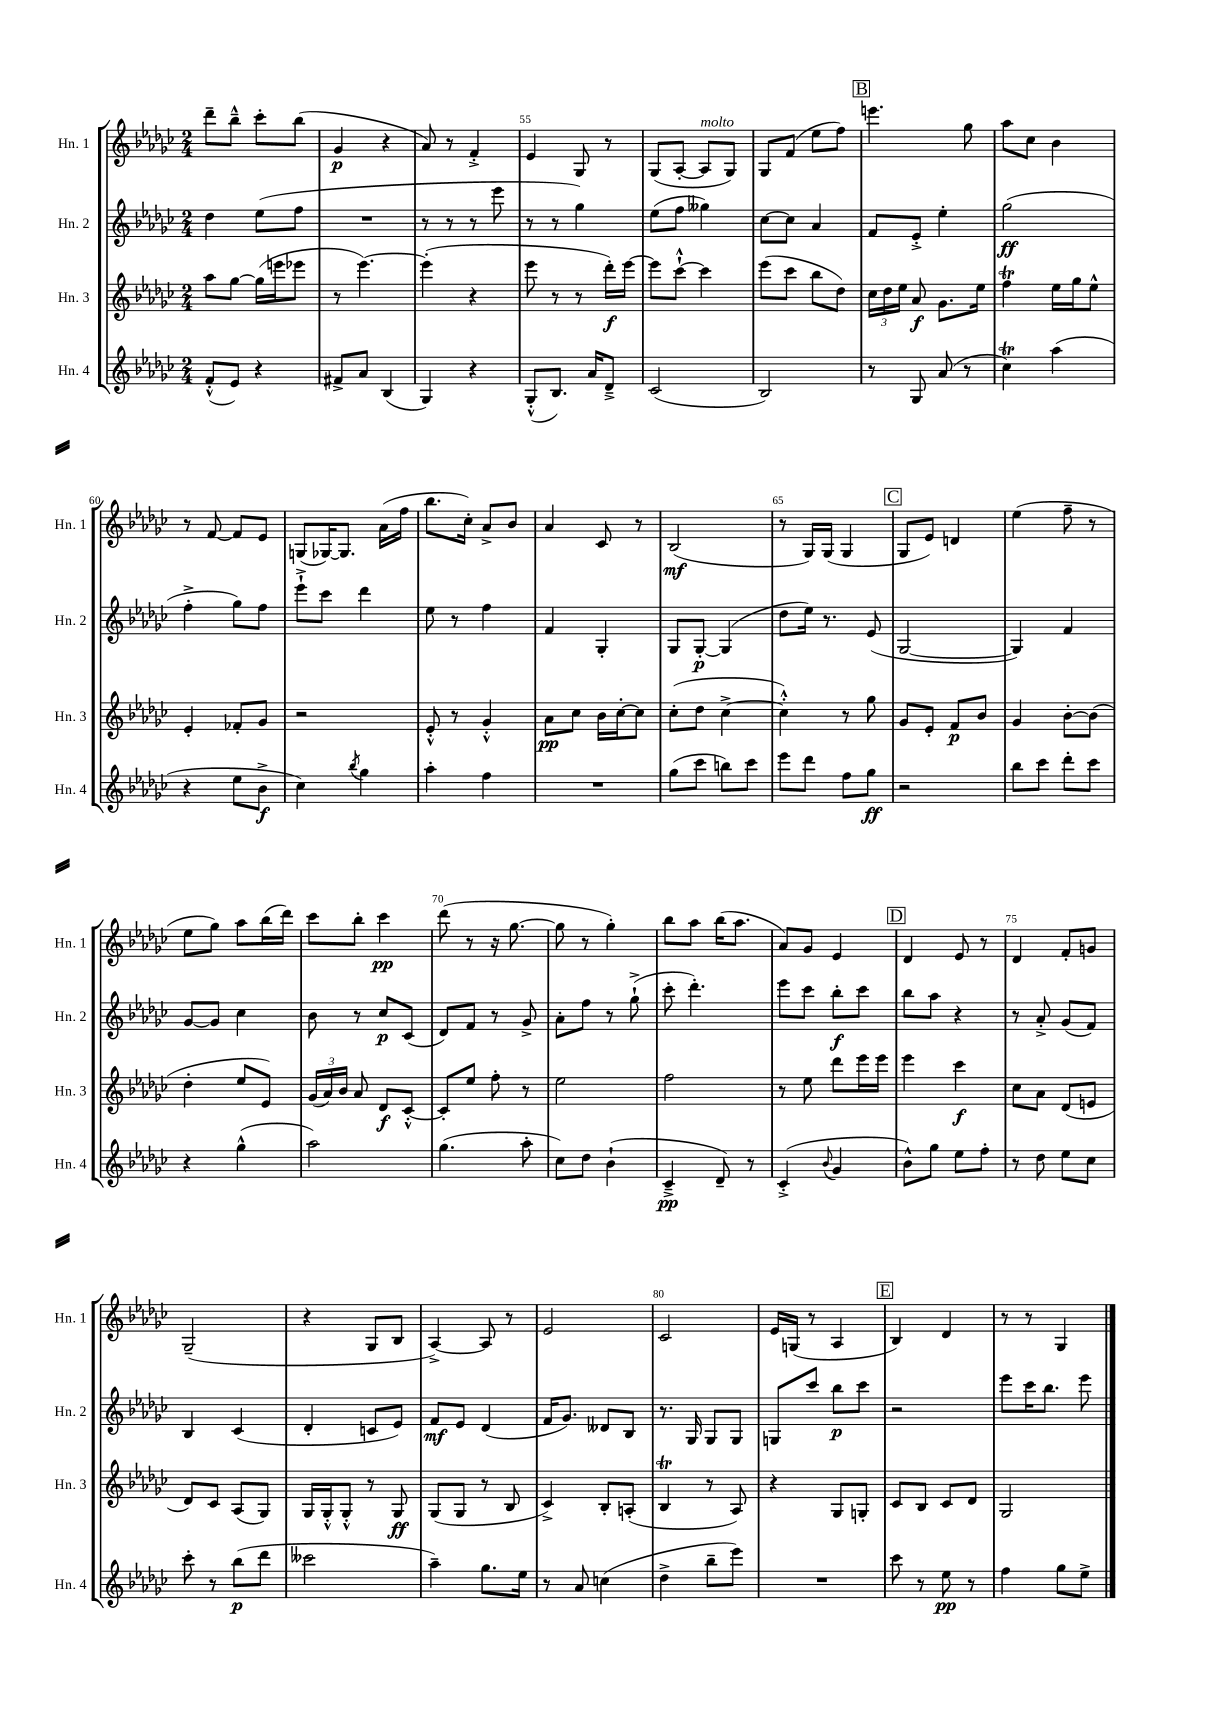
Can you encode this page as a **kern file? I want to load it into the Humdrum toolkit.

**kern	**dynam	**kern	**dynam	**kern	**dynam	**kern	**dynam
*part4	*part4	*part3	*part3	*part2	*part2	*part1	*part1
*staff4	*staff4	*staff3	*staff3	*staff2	*staff2	*staff1	*staff1
*I"Hn. 4	*	*I"Hn. 3	*	*I"Hn. 2	*	*I"Hn. 1	*
*I'Hn. 4	*	*I'Hn. 3	*	*I'Hn. 2	*	*I'Hn. 1	*
*clefG2	*	*clefG2	*	*clefG2	*	*clefG2	*
*k[b-e-a-d-g-c-]	*	*k[b-e-a-d-g-c-]	*	*k[b-e-a-d-g-c-]	*	*k[b-e-a-d-g-c-]	*
*M2/4	*	*M2/4	*	*M2/4	*	*M2/4	*
=52	=52	=52	=52	=52	=52	=52	=52
(8f'^^/L	.	8aa-\L	.	4dd-\	.	8ddd-~\L	.
8e-/J)	.	[8gg-\J	.	.	.	8bb-~^^\J	.
4r	.	(16gg-\LL]	.	(8ee-\L	.	8ccc-'\L	.
.	.	16eeen\J	.	.	.	.	.
.	.	8eee-X\J	.	8ff\J	.	(8bb-\J	.
=53	=53	=53	=53	=53	=53	=53	=53
8f#X^/L	.	8r	.	2r	.	4g-/	p
8a-/J	.	[4.eee-\)	.	.	.	.	.
(4B-/	.	.	.	.	.	4r	.
=54	=54	=54	=54	=54	=54	=54	=54
4G-/)	.	(4eee-'\]	.	8r	.	8a-/)	.
.	.	.	.	8r	.	8r	.
4r	.	4r	.	8r	.	4f'^/	.
.	.	.	.	8eee-\	.	.	.
=55	=55	=55	=55	=55	=55	=55	=55
(8G-'^^/L	.	8eee-\	.	8r	.	4e-/	.
8.B-/J)	.	8r	.	8r	.	.	.
.	.	8r	.	4gg-\)	.	8G-/	.
16a-/KL	.	.	.	.	.	.	.
8d-~^/J	.	16ddd-'\LL)	f	.	.	8r	.
.	.	[16eee-\JJ	.	.	.	.	.
=56	=56	=56	=56	=56	=56	=56	=56
(2c-/	.	8eee-\L]	.	(8ee-\L	.	(8G-/L	.
.	.	[8ccc-`^^\J	.	8ff\J	.	[8A-'/J	.
!	!	!	!	!	!	!LO:TX:a:i:t=molto	!
.	.	4ccc-\]	.	4gg--X\)	.	8A-/L]	.
.	.	.	.	.	.	8G-/J)	.
=57	=57	=57	=57	=57	=57	=57	=57
2B-/)	.	(8eee-\L	.	[8cc-\L	.	8G-/L	.
.	.	8ccc-\J	.	8cc-\J]	.	(8f/J	.
.	.	8bb-\L	.	4a-/	.	8ee-\L	.
.	.	8dd-\J)	.	.	.	8ff\J)	.
!!LO:REH:place=s1:t=B
=58	=58	=58	=58	=58	=58	=58	=58
8r	.	24cc-\LL	.	8f/L	.	4.eeen\	.
.	.	24dd-\	.	.	.	.	.
.	.	24ee-\JJ	.	.	.	.	.
8G-/	.	8a-/	f	8e-'^/J	.	.	.
(8a-/	.	8.g-\L	.	4ee-'\	.	.	.
8r	.	.	.	.	.	8gg-\	.
.	.	16ee-\Jk	.	.	.	.	.
=59	=59	=59	=59	=59	=59	=59	=59
4cc-T\)	.	4fft\	.	(2gg-\	ff	8aa-\L	.
.	.	.	.	.	.	8cc-\J	.
(4aa-\	.	16ee-\LL	.	.	.	4b-\	.
.	.	16gg-\J	.	.	.	.	.
.	.	8ee-^^\J	.	.	.	.	.
!!LO:LB:g=z
=60	=60	=60	=60	=60	=60	=60	=60
4r	.	4e-'/	.	4ff'^\	.	8r	.
.	.	.	.	.	.	[8f/	.
8ee-\L	.	8f-X'/L	.	8gg-\L)	.	8f/L]	.
8b-^\J	f	8g-/J	.	8ff\J	.	8e-/J	.
=61	=61	=61	=61	=61	=61	=61	=61
4cc-\)	.	2r	.	8eee-`^\L	.	(8Gn/L	.
.	.	.	.	8ccc-\J	.	[16G-X/K)	.
.	.	.	.	.	.	8.G-/J]	.
8qbb-/	.	.	.	.	.	.	.
4gg-\	.	.	.	4ddd-\	.	.	.
.	.	.	.	.	.	(16a-\LL	.
.	.	.	.	.	.	16ff\JJ	.
=62	=62	=62	=62	=62	=62	=62	=62
4aa-'\	.	8e-'^^/	.	8ee-\	.	8.bb-\L	.
.	.	8r	.	8r	.	.	.
.	.	.	.	.	.	16cc-'\Jk)	.
4ff\	.	4g-'^^/	.	4ff\	.	8a-^/L	.
.	.	.	.	.	.	8b-/J	.
=63	=63	=63	=63	=63	=63	=63	=63
2r	.	8a-\L	pp	4f/	.	4a-/	.
.	.	8cc-\J	.	.	.	.	.
.	.	16b-\LL	.	4G-'/	.	8c-/	.
.	.	[16cc-'\J	.	.	.	.	.
.	.	8cc-\J]	.	.	.	8r	.
=64	=64	=64	=64	=64	=64	=64	=64
(8gg-\L	.	(8cc-'\L	.	8G-/L	.	(2B-/	mf
8ccc-\J	.	8dd-\J	.	[8G-'/J	p	.	.
8bbn\L)	.	[4cc-^\	.	(4G-/]	.	.	.
8ccc-\J	.	.	.	.	.	.	.
=65	=65	=65	=65	=65	=65	=65	=65
8eee-\L	.	4cc-'^^\])	.	8dd-\L	.	8r	.
8ddd-\J	.	.	.	16ee-\Jk)	.	16G-/LL)	.
.	.	.	.	8.r	.	(16G-/JJ	.
8ff\L	.	8r	.	.	.	4G-/	.
8gg-\J	ff	8gg-\	.	(8e-/	.	.	.
!!LO:REH:place=s1:t=C
=66	=66	=66	=66	=66	=66	=66	=66
2r	.	8g-/L	.	[2G-/	.	8G-/L	.
.	.	8e-'/J	.	.	.	8e-/J)	.
.	.	8f/L	p	.	.	4dn/	.
.	.	8b-/J	.	.	.	.	.
=67	=67	=67	=67	=67	=67	=67	=67
8bb-\L	.	4g-/	.	4G-/])	.	(4ee-\	.
8ccc-\J	.	.	.	.	.	.	.
8ddd-'\L	.	[8b-'\L	.	4f/	.	8ff~\	.
8ccc-\J	.	(8b-\J]	.	.	.	8r	.
!!LO:LB:g=z
=68	=68	=68	=68	=68	=68	=68	=68
4r	.	4dd-'\	.	[8g-/L	.	8ee-\L	.
.	.	.	.	8g-/J]	.	8gg-\J)	.
(4gg-^^\	.	8ee-/L	.	4cc-\	.	8aa-\L	.
.	.	8e-/J)	.	.	.	(16bb-\L	.
.	.	.	.	.	.	16ddd-\JJ)	.
=69	=69	=69	=69	=69	=69	=69	=69
2aa-\)	.	(24g-/LL	.	8b-\	.	8ccc-\L	.
.	.	24a-/)	.	.	.	.	.
.	.	24b-/JJ	.	.	.	.	.
.	.	8a-/	.	8r	.	8bb-'\J	.
.	.	8d-/L	f	8cc-/L	p	4ccc-\	pp
.	.	[8c-'^^/J	.	(8c-/J	.	.	.
=70	=70	=70	=70	=70	=70	=70	=70
(4.gg-\	.	8c-'/L]	.	8d-/L)	.	(8ddd-\	.
.	.	8ee-/J	.	8f/J	.	8r	.
.	.	8ff'\	.	8r	.	16r	.
.	.	.	.	.	.	[8.gg-\	.
8aa-'\	.	8r	.	8g-^/	.	.	.
=71	=71	=71	=71	=71	=71	=71	=71
8cc-\L)	.	2ee-\	.	8a-'\L	.	8gg-\]	.
8dd-\J	.	.	.	8ff\J	.	8r	.
(4b-`\	.	.	.	8r	.	4gg-'\)	.
.	.	.	.	(8gg-`^\	.	.	.
=72	=72	=72	=72	=72	=72	=72	=72
4c-~^/	pp	2ff\	.	8ccc-'\	.	8bb-\L	.
.	.	.	.	4.ddd-'\)	.	8aa-\J	.
8d-~/)	.	.	.	.	.	(16bb-\KL	.
.	.	.	.	.	.	8.aa-\J	.
8r	.	.	.	.	.	.	.
=73	=73	=73	=73	=73	=73	=73	=73
(4c-'^/	.	8r	.	8eee-\L	.	8a-/L)	.
.	.	8ee-\	.	8ccc-\J	.	8g-/J	.
8qqb-/	.	.	.	.	.	.	.
4g-/	.	8ddd-\L	.	8bb-'\L	f	4e-/	.
.	.	16eee-\L	.	8ccc-\J	.	.	.
.	.	16eee-\JJ	.	.	.	.	.
!!LO:REH:place=s1:t=D
=74	=74	=74	=74	=74	=74	=74	=74
8b-^^\L)	.	4eee-\	.	8bb-\L	.	4d-/	.
8gg-\J	.	.	.	8aa-\J	.	.	.
8ee-\L	.	4ccc-\	f	4r	.	8e-/	.
8ff'\J	.	.	.	.	.	8r	.
=75	=75	=75	=75	=75	=75	=75	=75
8r	.	8cc-\L	.	8r	.	4d-/	.
8dd-\	.	8a-\J	.	8a-'^/	.	.	.
8ee-\L	.	(8d-/L	.	(8g-/L	.	8f'/L	.
8cc-\J	.	8en/J	.	8f/J)	.	8gn/J	.
!!LO:LB:g=z
=76	=76	=76	=76	=76	=76	=76	=76
8ccc-'\	.	8d-/L)	.	4B-/	.	(2G-~/	.
8r	.	8c-/J	.	.	.	.	.
(8bb-\L	p	(8A-/L	.	(4c-/	.	.	.
8ddd-\J	.	8G-/J)	.	.	.	.	.
=77	=77	=77	=77	=77	=77	=77	=77
2ccc--X\	.	16G-/LL	.	4d-'/	.	4r	.
.	.	16G-'^^/J	.	.	.	.	.
.	.	8G-'^^/J	.	.	.	.	.
.	.	8r	.	8cn/L	.	8G-/L	.
.	.	8G-/	ff	8e-/J)	.	8B-/J	.
=78	=78	=78	=78	=78	=78	=78	=78
4aa-~\)	.	(8G-/L	.	8f/L	mf	[4A-^/)	.
.	.	8G-/J	.	8e-/J	.	.	.
8.gg-\L	.	8r	.	(4d-/	.	8A-/]	.
.	.	8B-/	.	.	.	8r	.
16ee-\Jk	.	.	.	.	.	.	.
=79	=79	=79	=79	=79	=79	=79	=79
8r	.	4c-^/)	.	16f/KL	.	2e-/	.
.	.	.	.	8.g-/J)	.	.	.
8a-/	.	.	.	.	.	.	.
(4ccn\	.	8B-'/L	.	8d--X/L	.	.	.
.	.	(8An'/J	.	8B-/J	.	.	.
=80	=80	=80	=80	=80	=80	=80	=80
4dd-^\	.	4B-t/	.	8.r	.	2c-/	.
.	.	.	.	16G-/	.	.	.
8bb-~\L	.	8r	.	8G-/L	.	.	.
8eee-\J)	.	8A-/)	.	8G-/J	.	.	.
=81	=81	=81	=81	=81	=81	=81	=81
2r	.	4r	.	8Gn/L	.	16e-/LL	.
.	.	.	.	.	.	(16Gn/JJ	.
.	.	.	.	8ccc-/J	.	8r	.
.	.	8G-/L	.	8bb-\L	p	4A-/	.
.	.	8Gn'/J	.	8ccc-\J	.	.	.
!!LO:REH:place=s1:t=E
=82	=82	=82	=82	=82	=82	=82	=82
8ccc-\	.	8c-/L	.	2r	.	4B-/)	.
8r	.	8B-/J	.	.	.	.	.
8ee-\	pp	8c-/L	.	.	.	4d-/	.
8r	.	8d-/J	.	.	.	.	.
=83	=83	=83	=83	=83	=83	=83	=83
4ff\	.	2G-/	.	8eee-\L	.	8r	.
.	.	.	.	16ccc-\K	.	8r	.
.	.	.	.	8.bb-\J	.	.	.
8gg-\L	.	.	.	.	.	4G-/	.
8ee-^\J	.	.	.	8eee-\	.	.	.
==	==	==	==	==	==	==	==
*-	*-	*-	*-	*-	*-	*-	*-
